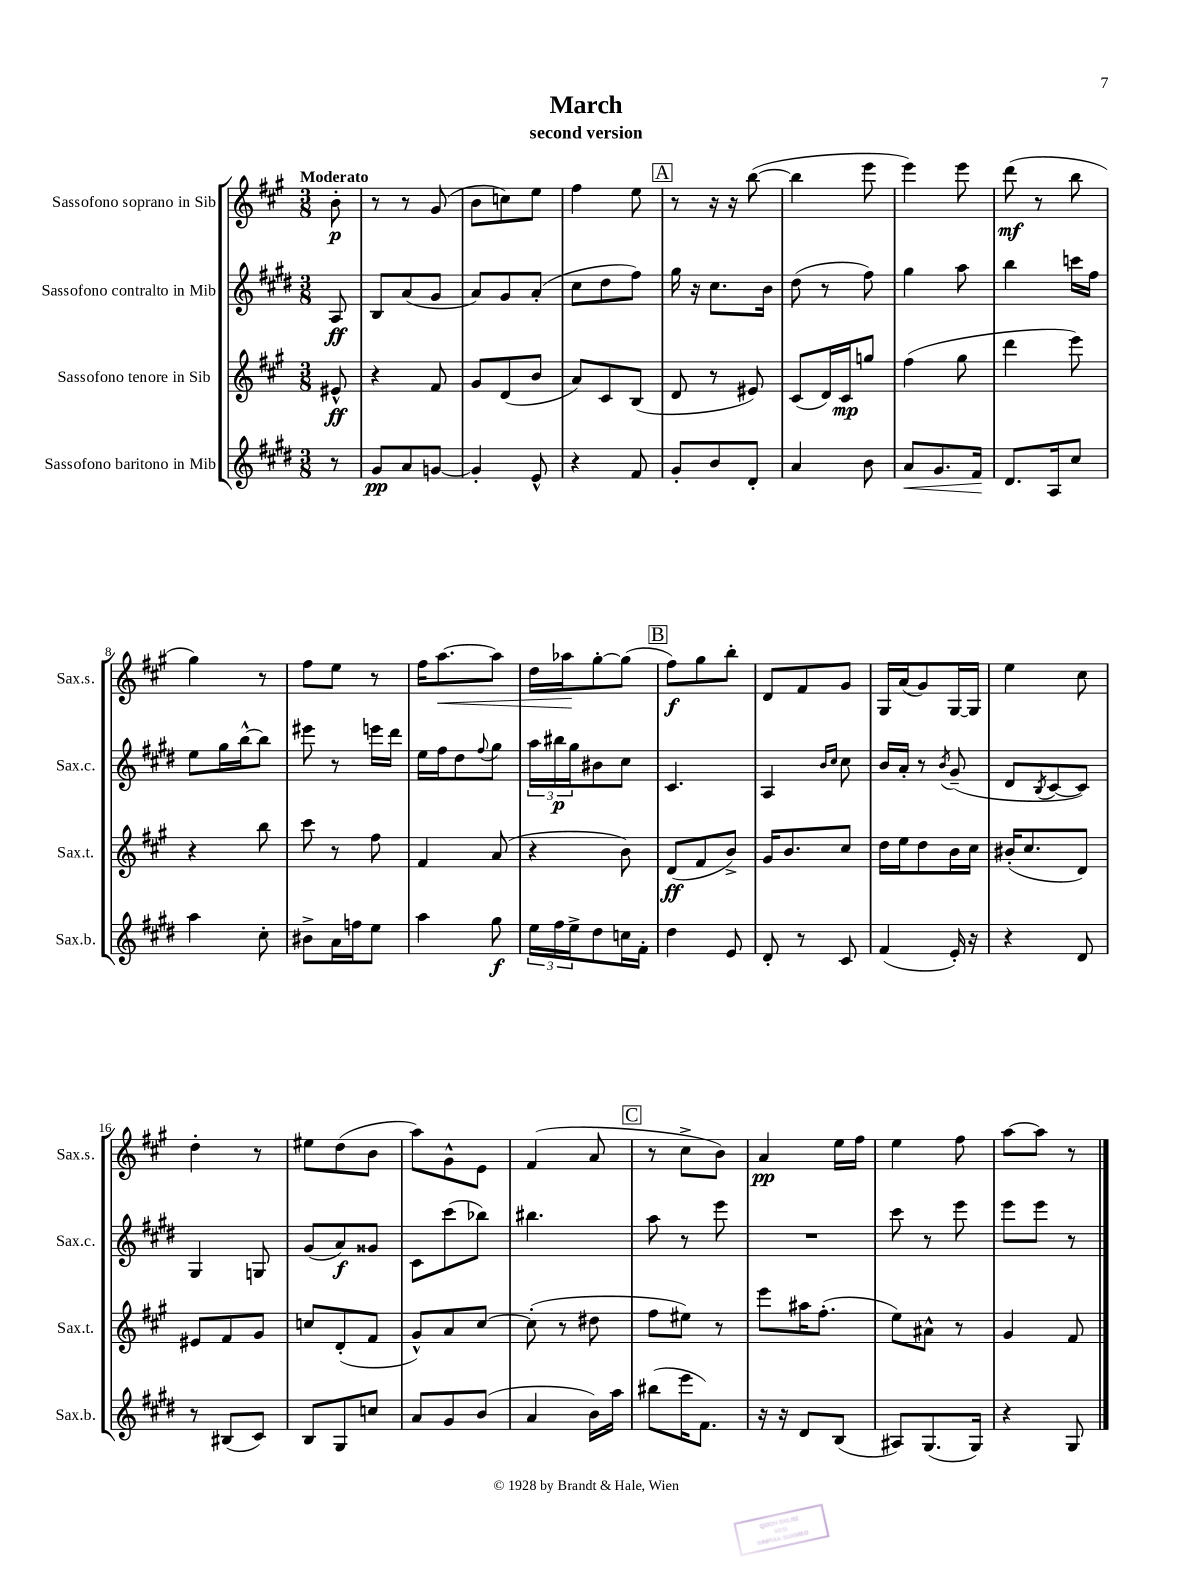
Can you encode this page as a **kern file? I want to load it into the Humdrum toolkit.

**kern	**kern	**kern	**kern
*staff4	*staff3	*staff2	*staff1
*clefG2	*clefG2	*clefG2	*clefG2
*k[f#c#g#d#]	*k[f#c#g#]	*k[f#c#g#d#]	*k[f#c#g#]
*M3/8	*M3/8	*M3/8	*M3/8
8r	8e#^^/	8A/	8b'\
=	=	=	=
8g#/L	4r	8B/L	8r
8a/	.	(8a/	8r
[8g/J	8f#/	8g#/J	(8g#/
=	=	=	=
4g'/]	8g#/L	8a/L)	8b\L
.	(8d/	8g#/	8cc\)
8e^^/	8b/J	(8a'/J	8ee\J
=	=	=	=
4r	8a/L)	8cc#\L	4ff#\
.	8c#/	8dd#\	.
8f#/	(8B/J	8ff#\J)	8ee\
=	=	=	=
8g#'/L	8d/	16gg#\	8r
.	.	16r	.
8b/	8r	8.cc#\L	16r
.	.	.	16r
8d#'/J	8e#/)	.	([8bb\
.	.	16b\Jk	.
=	=	=	=
4a/	(8c#/L	(8dd#\	4bb\]
.	16d/L)	8r	.
.	16c#/J	.	.
8b\	8gg/J	8ff#\)	8eee\
=	=	=	=
8a/L	(4ff#\	4gg#\	4eee\)
8.g#/	.	.	.
.	8gg#\	8aa\	8eee\
16f#/Jk	.	.	.
=	=	=	=
8.d#/L	4ddd\	4bb\	(8ddd\
.	.	.	8r
16A/k	.	.	.
8cc#/J	8eee\)	16ccc\LL	8bb\
.	.	16ff#\JJ	.
=	=	=	=
4aa\	4r	8ee\L	4gg#\)
.	.	16gg#\L	.
.	.	[16bb^^\J	.
8cc#'\	8bb\	8bb\]J	8r
=	=	=	=
8b#^\L	8ccc#\	8eee#\	8ff#\L
16a\L	8r	8r	8ee\J
16ff\J	.	.	.
8ee\J	8ff#\	16eee\LL	8r
.	.	16ddd#\JJ	.
=	=	=	=
4aa\	4f#/	16ee\LL	16ff#\LK
.	.	16ff#\J	[8.aa\
.	.	8dd#\	.
.	.	8qqff#/	.
8gg#\	(8a/	8gg#\J	8aa\]J
=	=	=	=
24ee\LL	4r	24aa\LL	16dd\LL
24ff#\	.	24bb#\	.
.	.	.	16aa-\J
24ee^\J	.	24gg#\J	.
8dd#\	.	8b#\	[8gg#'\
16cc\L	8b\)	8cc#\J	(8gg#\]J
16f#'\JJ	.	.	.
=	=	=	=
4dd#\	(8d/L	4.c#/	8ff#\L)
.	8f#/	.	8gg#\
8e/	8b^/J)	.	8bb'\J
=	=	=	=
8d#'/	16g#/LK	4A/	8d/L
.	8.b/	.	.
8r	.	.	8f#/
.	.	16qqb/LL	.
.	.	16qqcc#/JJ	.
8c#/	8cc#/J	8cc#\	8g#/J
=	=	=	=
(4f#/	16dd\LL	16b/LL	16G#/LL
.	16ee\J	16a'/JJ	(16a/J
.	8dd\	8r	8g#/)
.	.	8qb/	.
16e'/)	16b\L	(8g#~/	[16G#/L
16r	16cc#\JJ	.	16G#/]JJ
=	=	=	=
4r	(16b#'/LK	8d#/L	4ee\
.	8.cc#/	.	.
.	.	8qB/	.
.	.	[8c#/	.
8d#/	8d/J)	8c#/]J)	8cc#\
=	=	=	=
8r	8e#/L	4G#/	4dd'\
(8B#/L	8f#/	.	.
8c#/J)	8g#/J	8G/	8r
=	=	=	=
8B/L	8cc/L	(8g#/L	8ee#\L
8G#/	(8d'/	8a/)	(8dd\
8cc/J	8f#/J	8g##/J	8b\J
=	=	=	=
8a/L	8g#^^/L)	8c#\L	8aa\L)
8g#/	8a/	(8ccc#\	8g#^^\
(8b/J	[8cc#/J	8bb-\J)	8e\J
=	=	=	=
4a/	(8cc#'\]	4.bb#\	(4f#/
.	8r	.	.
16b\LL)	8dd#\	.	8a/
16aa\JJ	.	.	.
=	=	=	=
(8bb#\L	8ff#\L	8aa\	8r
16eee\K	8ee#\J)	8r	8cc#^\L
8.f#\J)	.	.	.
.	8r	8eee\	8b\J)
=	=	=	=
16r	8eee\L	4.r	4a/
16r	.	.	.
8d#/L	16aa#\K	.	.
.	(8.ff#'\J	.	.
(8B/J	.	.	16ee\LL
.	.	.	16ff#\JJ
=	=	=	=
8A#/L)	8ee\L)	8ccc#\	4ee\
(8.G#/	8a#^^\J	8r	.
.	8r	8eee\	8ff#\
16G#/Jk)	.	.	.
=	=	=	=
4r	4g#/	8eee\L	[8aa\L
.	.	8eee\J	8aa\]J
8G#/	8f#/	8r	8r
==	==	==	==
*-	*-	*-	*-
